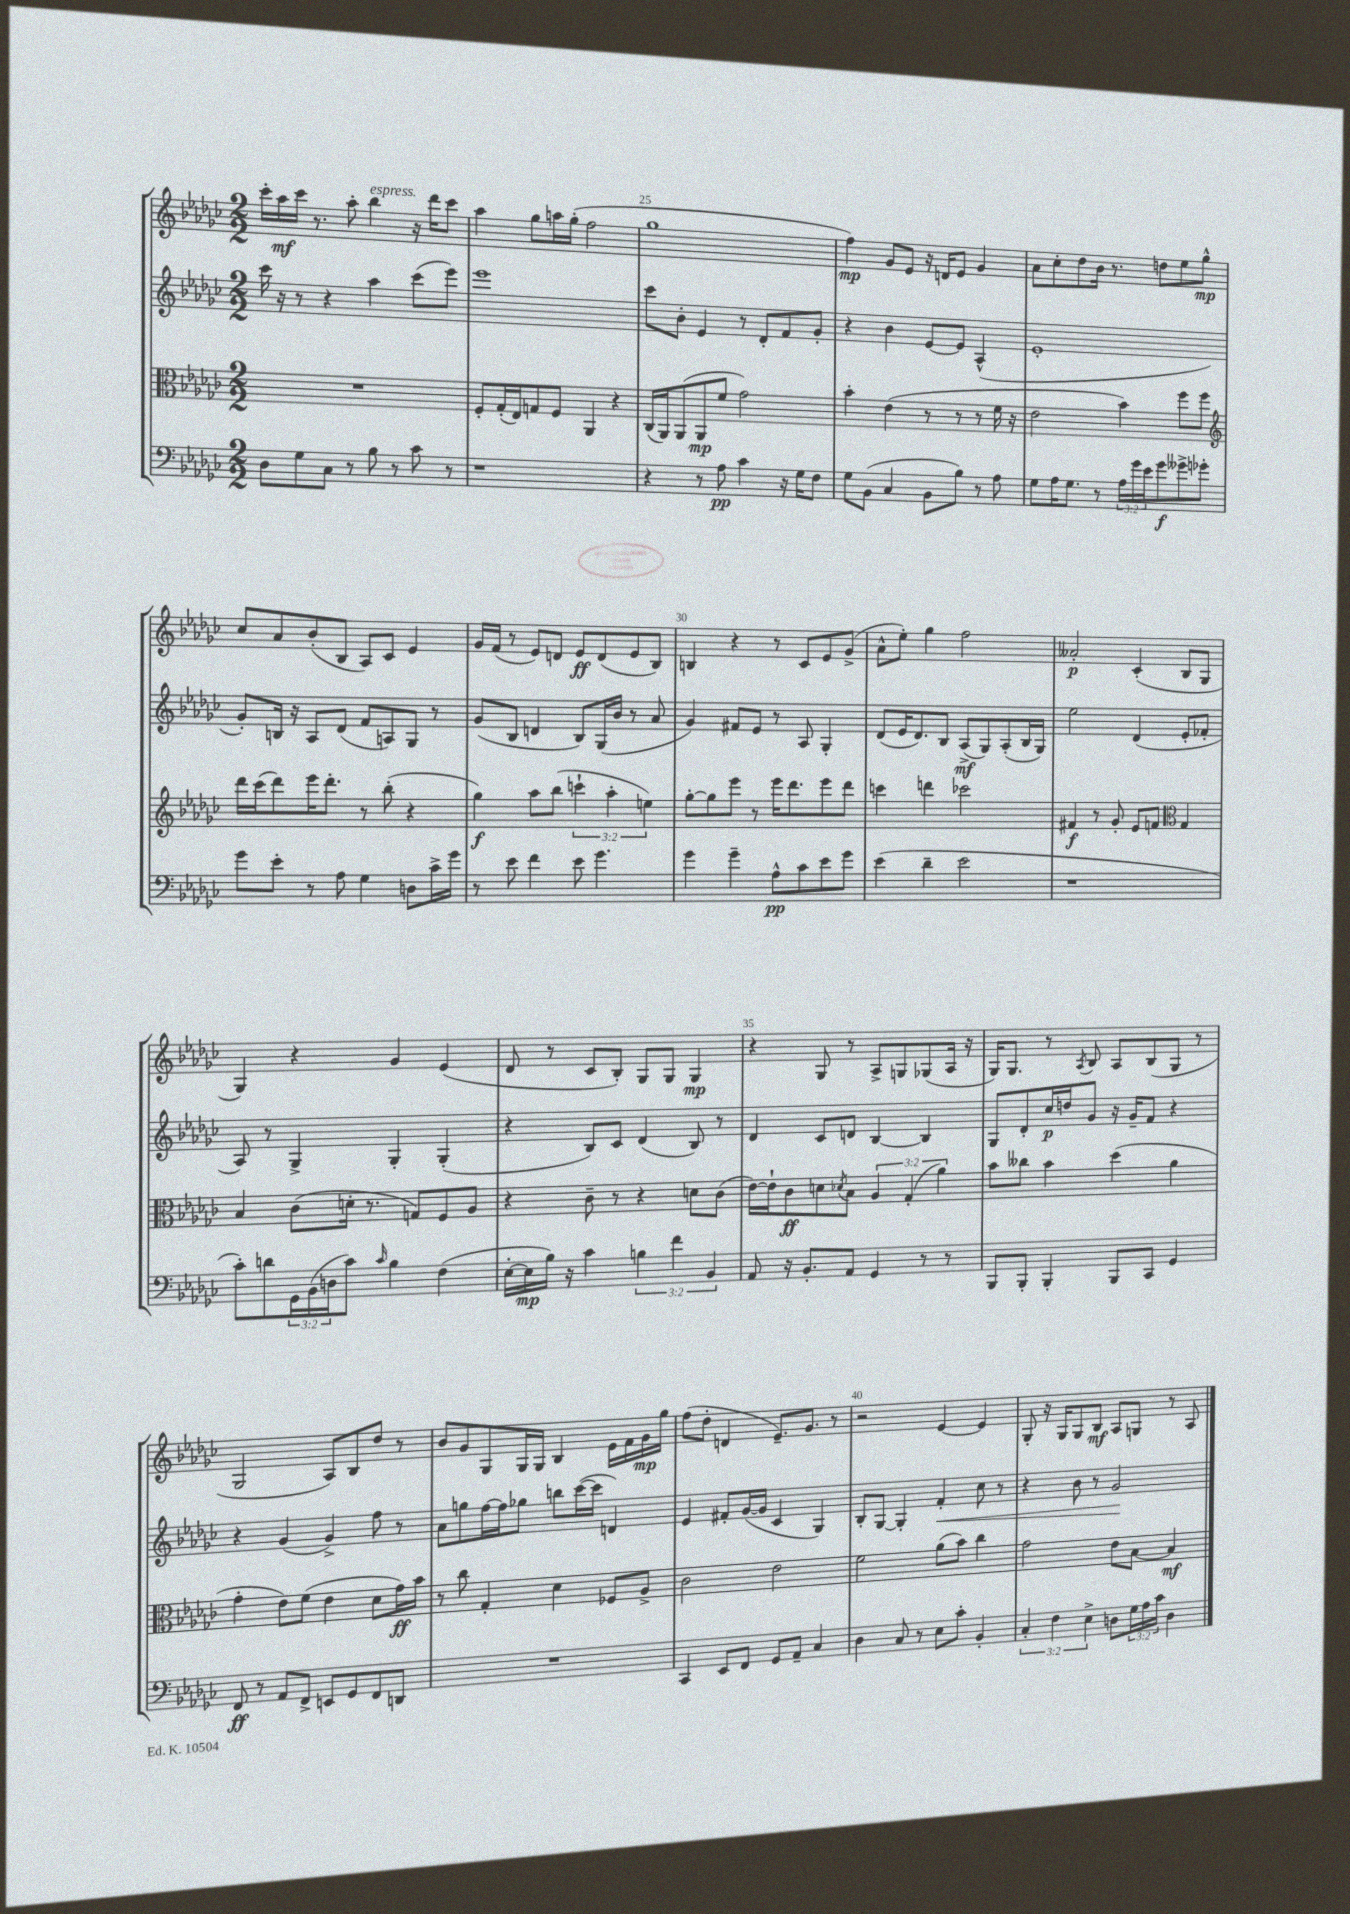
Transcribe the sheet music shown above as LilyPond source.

<<
\new StaffGroup <<
\new Staff = "s0" {
    \clef treble \key ges \major \numericTimeSignature \time 2/2
    ces'''16-. aes''16\mf ces'''16 r8. aes''8-. bes''4^\markup { \italic "espress." } r16 des'''16 ces'''8 |
    aes''4 ges''8 a''16 ges''16-.( f''2 |
    ges''1 |
    f''4\mp) ges'8 ees'8 r16 d'16 ees'8 ges'4 |
    aes'8 ces''8-. des''8 bes'16 r8. d''8 ees''8 ges''8-^\mp |
    ces''8 aes'8 bes'8-.( bes8 aes8) ces'8 ees'4 |
    ges'16 f'16( r8 ees'8) d'8 ees'8\ff d'8( ees'8 bes8) |
    b4 r4 r8 ces'8 ees'8 ges'8->( |
    aes'8-^ ees''8-.) ges''4 f''2 |
    aeses'2-.\p ces'4-.( bes8 ges8 |
    ges4) r4 ges'4 ees'4( |
    des'8 r8 ces'8 bes8-.) ges8 ges8 ges4\mp |
    r4 ges8 r8 aes8-> g8 ges8( aes16 r16 |
    ges16) ges8. r8 \acciaccatura { aes8 } bes8 aes8 bes8( ges8 r8 |
    ges2 aes8) bes8 des''8 r8 |
    bes'8 ges'8 ges8 ges16 ges16 bes4 ees'16 f'16 ges'16\mp ges''16 |
    f''8( des''8-. d'4 ees'8.--) ges'8. r8 |
    r2 ees'4~ ees'4 |
    ges8-. r16 ges16 ges8 bes8\mf aes8 g8 r8 aes8 \bar "|." |
}
\new Staff = "s1" {
    \clef treble \key ges \major \numericTimeSignature \time 2/2
    ces'''16 r16 r8 r4 aes''4 ces'''8( ees'''8) |
    ees'''1 |
    ces'''8 bes'8-. ees'4 r8 des'8-. f'8 ges'8-. |
    r4 bes'4 ees'8~ ees'8 aes4-^( |
    ees'1-. |
    ges'8-.) b16 r16 aes8 des'8( f'8 a8) ges8 r8 |
    ges'8( bes8 d'4 bes8) ges16( bes'16 r8 aes'8 |
    ges'4) fis'8 ees'8 r8 aes8 ges4-. |
    des'8( ees'16 des'8.) bes8 aes8->\mf( ges8) aes8-.( bes16 ges16) |
    ees''2 des'4( ees'8-. fes'8-. |
    aes8) r8 ges4-> ges4-. ges4-.( |
    r4 bes8) ces'8 des'4( bes8) r8 |
    des'4 ces'8 d'8 bes4~ bes4 |
    ges8 des'8-. ces''16\p d''16 ges'8 r16 ges'16-- f'8 r4 |
    r4 ges'4( ges'4->) f''8 r8 |
    aes'8 g''8 f''16~ f''16 ges''8 b''8 ces'''16~( ces'''16 d'4) |
    ees'4 fis'8-. ges'16~( ges'16 ces'4 ges4) |
    bes8-. ges8~ ges4-. f'4-.\< ces''8 r8 |
    r4 bes'8 r8 ges'2\! \bar "|." |
}
\new Staff = "s2" {
    \clef alto \key ges \major \numericTimeSignature \time 2/2 \override Staff.TupletNumber.text = #tuplet-number::calc-fraction-text
    R1 |
    f8-. ges16-.( ees16) g8 f8 aes,4 r4 |
    ces16( aes,16) aes,8( aes,8\mp f'8 ges'2) |
    bes'4-. ees'4( r8 r8 r8 f'16 r16 |
    ees'2 bes'4) f''8 f''8 |
    \clef treble des'''16 ces'''16( des'''8) ees'''16 des'''8.-. r8 bes''8-.( r4 |
    ges''4\f) aes''8 bes''8( \tuplet 3/2 { c'''4-! aes''4-. e''4) } |
    ges''8~-. ges''8 ees'''8 r8 ees'''16 des'''8. ees'''8 des'''8 |
    c'''4 d'''4 ces'''2 |
    fis'4\f r8 ges'8-. ees'8 f'8 \clef alto ges4 |
    bes4 ces'8( d'16-. r8. g8) f8 aes8 |
    r4 ces'8-- r8 r4 d'8 ces'8( |
    ees'16~) ees'16-! ces'8\ff d'8 \acciaccatura { des'8 } bes8 \tuplet 3/2 { aes4 ges4-.( aes'4) } |
    bes'8 ceses''8 bes'4 des''4( aes'4 |
    ges'4-. ees'8) f'8( ees'4 des'8 ges'16\ff) bes'16 |
    r8 ces''8 ges4-. des'4 fes8 aes8-> |
    ces'2 ees'2 |
    f'2 aes'8( bes'8) ces''4 |
    ges'2 ees'8 bes8~ bes4\mf \bar "|." |
}
\new Staff = "s3" {
    \clef bass \key ges \major \numericTimeSignature \time 2/2 \override Staff.TupletNumber.text = #tuplet-number::calc-fraction-text
    des8 ges8 ces8 r8 bes8 r8 ces'8 r8 |
    r1 |
    r4 r8 aes8\pp ces'4 r16 ges16 f8 |
    ges8 bes,8( ces4 bes,8 bes8) r8 aes8 |
    ges8 aes16 ges8. r8 \tuplet 3/2 { aes16 ges'16 ees'16 } ges'8\f geses'8-> ges'8-. |
    ges'8 ees'8-. r8 aes8 ges4 d8 ces'16-> ges'16 |
    r8 ees'8 f'4 ees'8 ges'4. |
    ges'4 ges'4-- aes8-^\pp ces'8 ees'8 ges'8 |
    ees'4( des'4-- ees'2 |
    r1 |
    ces'8-.) d'8 \tuplet 3/2 { ges,16 bes,16( d16 } ces'8) \grace { ces'16 } bes4 f4( |
    ees16~-. ees16\mp bes16) r16 ces'4 \tuplet 3/2 { b4 f'4 bes,4 } |
    aes,8 r16 bes,8.-. aes,8 ges,4 r8 r8 |
    bes,,8 bes,,8-. bes,,4-. bes,,8 ces,8 ges,4 |
    f,8\ff r8 aes,8 f,8-> e,8 ges,8 f,8 d,8 |
    R1 |
    ces,4 ees,8 f,8 ges,8 aes,8-- ces4 |
    des4 ces8 r8 ees8 ces'8-. bes,4-. |
    \tuplet 3/2 { ces4-. f4 ees4-> } d8 \tuplet 3/2 { ges16 aes16 ces'16 } d4 \bar "|." |
}
>>
>>
\layout { \context { \Score currentBarNumber = #23 \override BarNumber.break-visibility = ##(#f #t #t) barNumberVisibility = #(every-nth-bar-number-visible 5) } }
